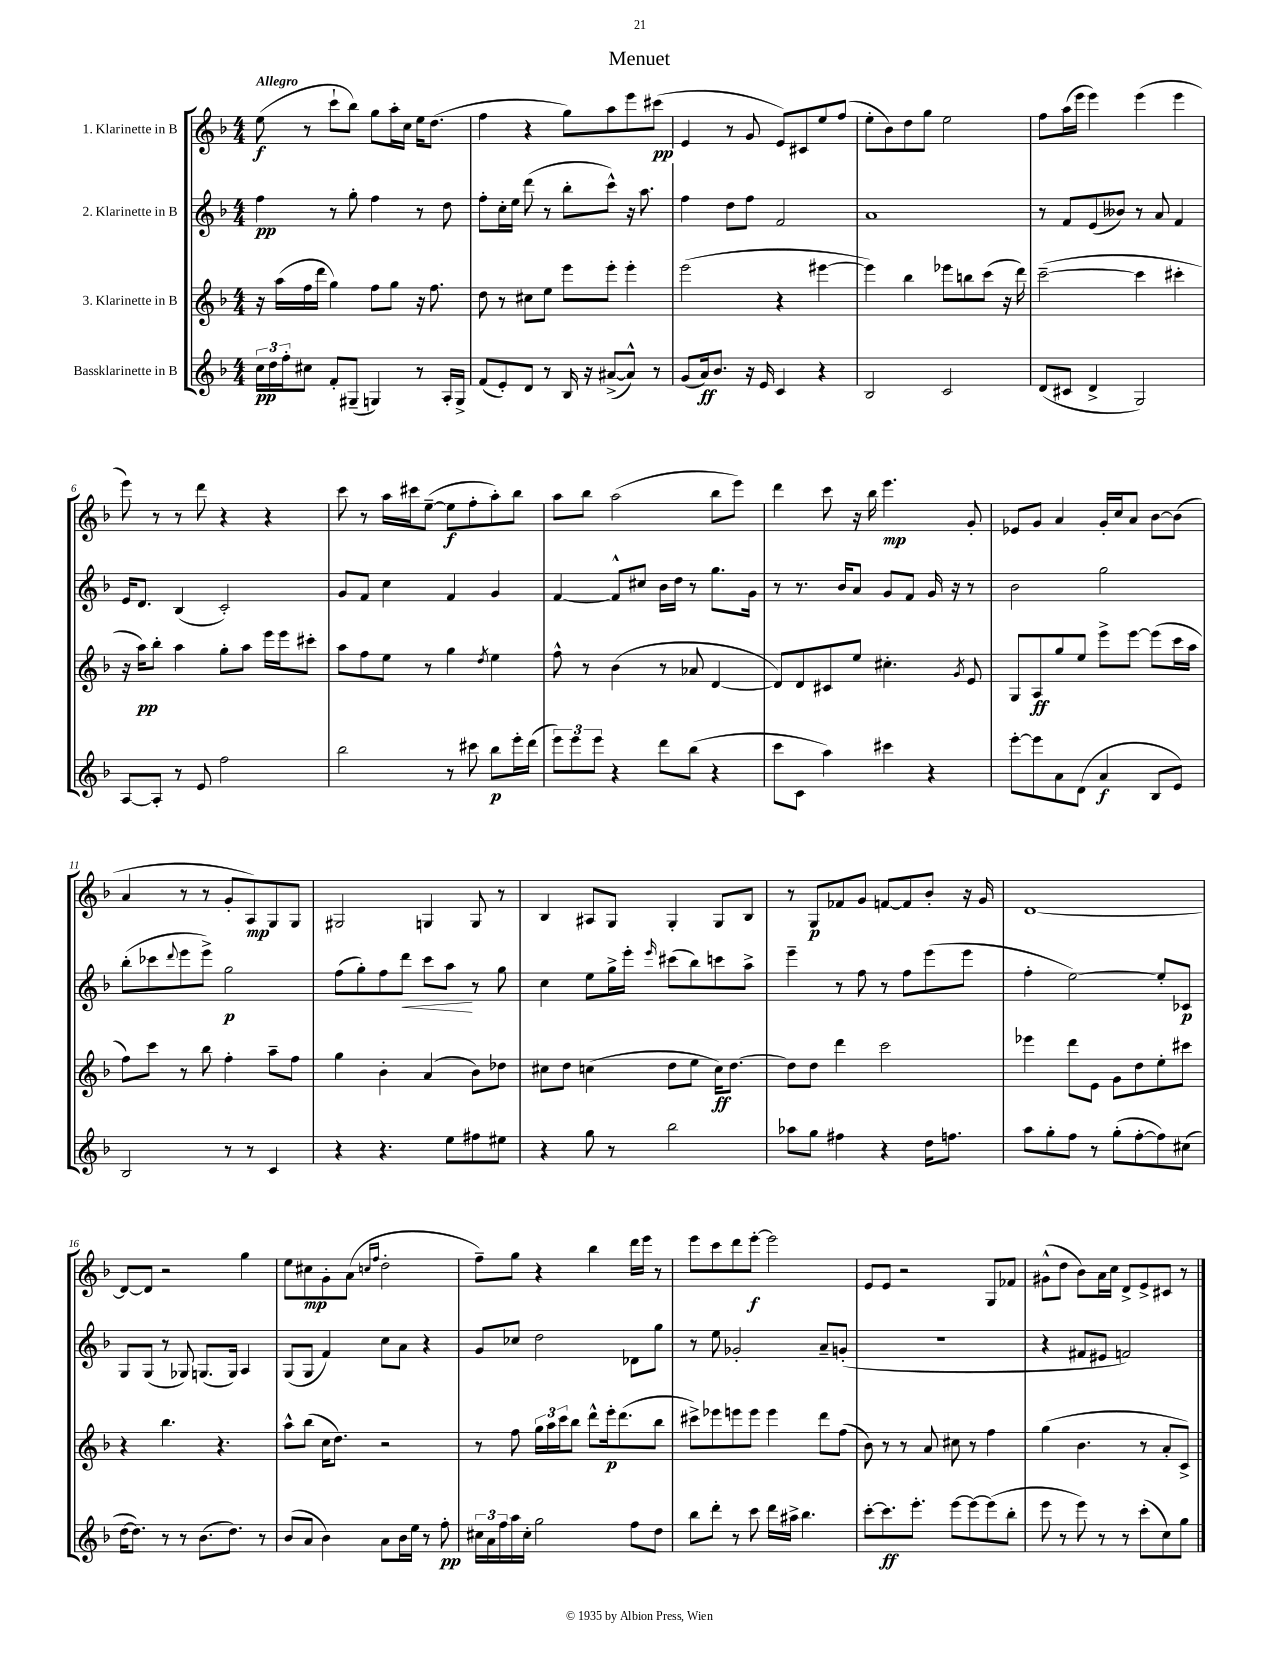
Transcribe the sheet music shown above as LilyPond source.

\header { title = "Menuet" }
<<
\new StaffGroup <<
\new Staff = "s0" \with { instrumentName = "1. Klarinette in B" } {
    \clef treble \key f \major \numericTimeSignature \time 4/4 \tempo "Allegro"
    e''8\f( r8 c'''8-! bes''8) g''8 a''16-. c''16 e''16 d''8.( |
    f''4 r4 g''8) a''8 e'''8 cis'''8\pp( |
    e'4 r8 g'8 e'8) cis'8 e''8 f''8( |
    e''8-. bes'8) d''8 g''8 e''2 |
    f''8 a''16( e'''16 e'''4) e'''4( e'''4 |
    e'''8) r8 r8 d'''8 r4 r4 |
    c'''8 r8 a''16 cis'''16 e''8~--( e''8\f f''8-. a''8-.) bes''8 |
    a''8 bes''8 a''2( bes''8 e'''8) |
    d'''4 c'''8 r16 bes''16 e'''4.\mp g'8-. |
    ees'8 g'8 a'4 g'16-. c''16 a'8 bes'8~ bes'8( |
    a'4 r8 r8 g'8-. a8\mp) g8 g8 |
    gis2 g4 g8 r8 |
    bes4 ais8 g8 g4-. g8 bes8 |
    r8 g8\p fes'8 g'8 f'8~ f'8 bes'8-. r16 g'16 |
    d'1~ |
    d'8~ d'8 r2 g''4 |
    e''8 cis''8\mp g'8-. a'8( \grace { c''16 f''16 } d''2-. |
    f''8--) g''8 r4 bes''4 d'''16 e'''16 r8 |
    e'''8 c'''8 d'''8 e'''8~-.\f e'''2 |
    e'8 e'8 r2 g8 fes'8 |
    gis'8-^( d''8 bes'8) a'16 c''16 d'8-> e'8-> cis'8 r8 \bar "|." |
}
\new Staff = "s1" \with { instrumentName = "2. Klarinette in B" } {
    \clef treble \key f \major \numericTimeSignature \time 4/4
    f''4\pp r8 g''8-. f''4 r8 d''8 |
    f''8-. c''16-. e''16 d'''8( r8 bes''8-. c'''8-^) r16 a''8. |
    f''4 d''8 f''8 f'2 |
    a'1 |
    r8 f'8 e'8( beses'8) r8 a'8 f'4 |
    e'16 d'8. bes4( c'2-.) |
    g'8 f'8 c''4 f'4 g'4 |
    f'4~ f'8-^ cis''8 bes'16 d''16 r8 g''8. g'16 |
    r8 r8. bes'16 a'8 g'8 f'8 g'16 r16 r8 |
    bes'2 g''2 |
    bes''8-.( ces'''8 \appoggiatura { d'''8 } e'''8 e'''8->) g''2\p |
    f''8( g''8-.) f''8 d'''8\< c'''8 a''8\! r8 g''8 |
    c''4 e''8 g''16-> e'''16-. \grace { e'''16 } cis'''8( bes''8) c'''8 a''8-> |
    e'''4-- r8 f''8 r8 f''8 e'''8( e'''8 |
    f''4-. e''2~) e''8-. ces'8\p |
    g8 g8( r8 ges8) g8.( g16) a4 |
    g8( g8 f'4) c''8 a'8 r4 |
    g'8 ces''8 d''2 des'8 g''8 |
    r8 e''8 ges'2-. a'8-- g'8-.( |
    R1 |
    r4 fis'8 eis'8 f'2) \bar "|." |
}
\new Staff = "s2" \with { instrumentName = "3. Klarinette in B" } {
    \clef treble \key f \major \numericTimeSignature \time 4/4
    r16 a''16( f''16 d'''16 g''4) f''8 g''8 r16 f''8. |
    d''8 r8 cis''8 e''8 e'''8 e'''8-. e'''4-. |
    e'''2( r4 eis'''4~ |
    eis'''4) bes''4 ees'''8 b''8 c'''8( r16 d'''16) |
    c'''2~--( c'''4 cis'''4-. |
    r16 a''16\pp) bes''8-. a''4 g''8-. a''8 e'''16 e'''16 cis'''8-. |
    a''8 f''8 e''8 r8 g''4 \acciaccatura { d''8 } e''4 |
    f''8-^ r8 bes'4( r8 aes'8 d'4~ |
    d'8) d'8 cis'8 e''8 cis''4.-. \acciaccatura { g'8 } e'8 |
    g8 a8\ff g''8 e''8 e'''8-> e'''8~ e'''8( c'''16 a''16 |
    f''8) c'''8 r8 bes''8 f''4-. a''8-- f''8 |
    g''4 bes'4-. a'4( bes'8) des''8 |
    cis''8 d''8 c''4( d''8 e''8 c''16\ff) d''8.~ |
    d''8 d''8 d'''4 c'''2 |
    ees'''4 d'''8 e'8 g'8 d''8 e''8-. cis'''8 |
    r4 bes''4. r4. |
    a''8-^ bes''8( c''16 d''8.) r2 |
    r8 f''8 \tuplet 3/2 { g''16 a''16 c'''16 } bes''8 d'''8-^ e'''16-.\p d'''8.( bes''8 |
    cis'''8->) ees'''8 e'''8 e'''8 e'''4 d'''8 f''8( |
    bes'8) r8 r8 a'8 cis''8 r8 f''4 |
    g''4( bes'4. r8 a'8-. c'8->) \bar "|." |
}
\new Staff = "s3" \with { instrumentName = "Bassklarinette in B" } {
    \clef treble \key f \major \numericTimeSignature \time 4/4
    \tuplet 3/2 { c''16\pp d''16 f''16-. } cis''8 f'8-. gis8--( g4) r8 a16-. g16-> |
    f'8( e'8-.) d'8 r8 bes16 r16 ais'8~->( ais'8-^) r8 |
    g'8( a'16\ff) bes'8. r16 e'16 c'4 r4 |
    bes2 c'2 |
    d'8( cis'8 d'4-> g2) |
    a8~ a8-. r8 e'8 f''2 |
    bes''2 r8 cis'''8 bes''8\p e'''16-. d'''16( |
    \tuplet 3/2 { e'''8) e'''8 e'''8 } r4 d'''8 bes''8( r4 |
    c'''8 c'8 a''4) cis'''4 r4 |
    e'''8~-. e'''8 a'8 d'8( a'4\f bes8 e'8) |
    bes2 r8 r8 c'4 |
    r4 r4. e''8 fis''8 eis''8 |
    r4 g''8 r8 bes''2 |
    aes''8 g''8 fis''4 r4 d''16 f''8. |
    a''8 g''8-. f''8 r8 g''8-.( f''8~-. f''8) cis''8( |
    d''16~ d''8.) r8 r8 bes'8.( d''8.) r8 |
    bes'8( a'8 bes'4) a'8 bes'16 e''16 r8 f''8-.\pp |
    \tuplet 3/2 { cis''16 a'16 f''16 } a''16 cis''16-. g''2 f''8 d''8 |
    bes''8 d'''8-. r8 c'''8 d'''16 ais''16-> bes''4. |
    c'''8~-. c'''8.\ff e'''8.-. e'''8~ e'''8~ e'''8( bes''8-. |
    e'''8 r8 e'''8) r8 r8 c'''8-.( c''8) g''8 \bar "|." |
}
>>
>>
